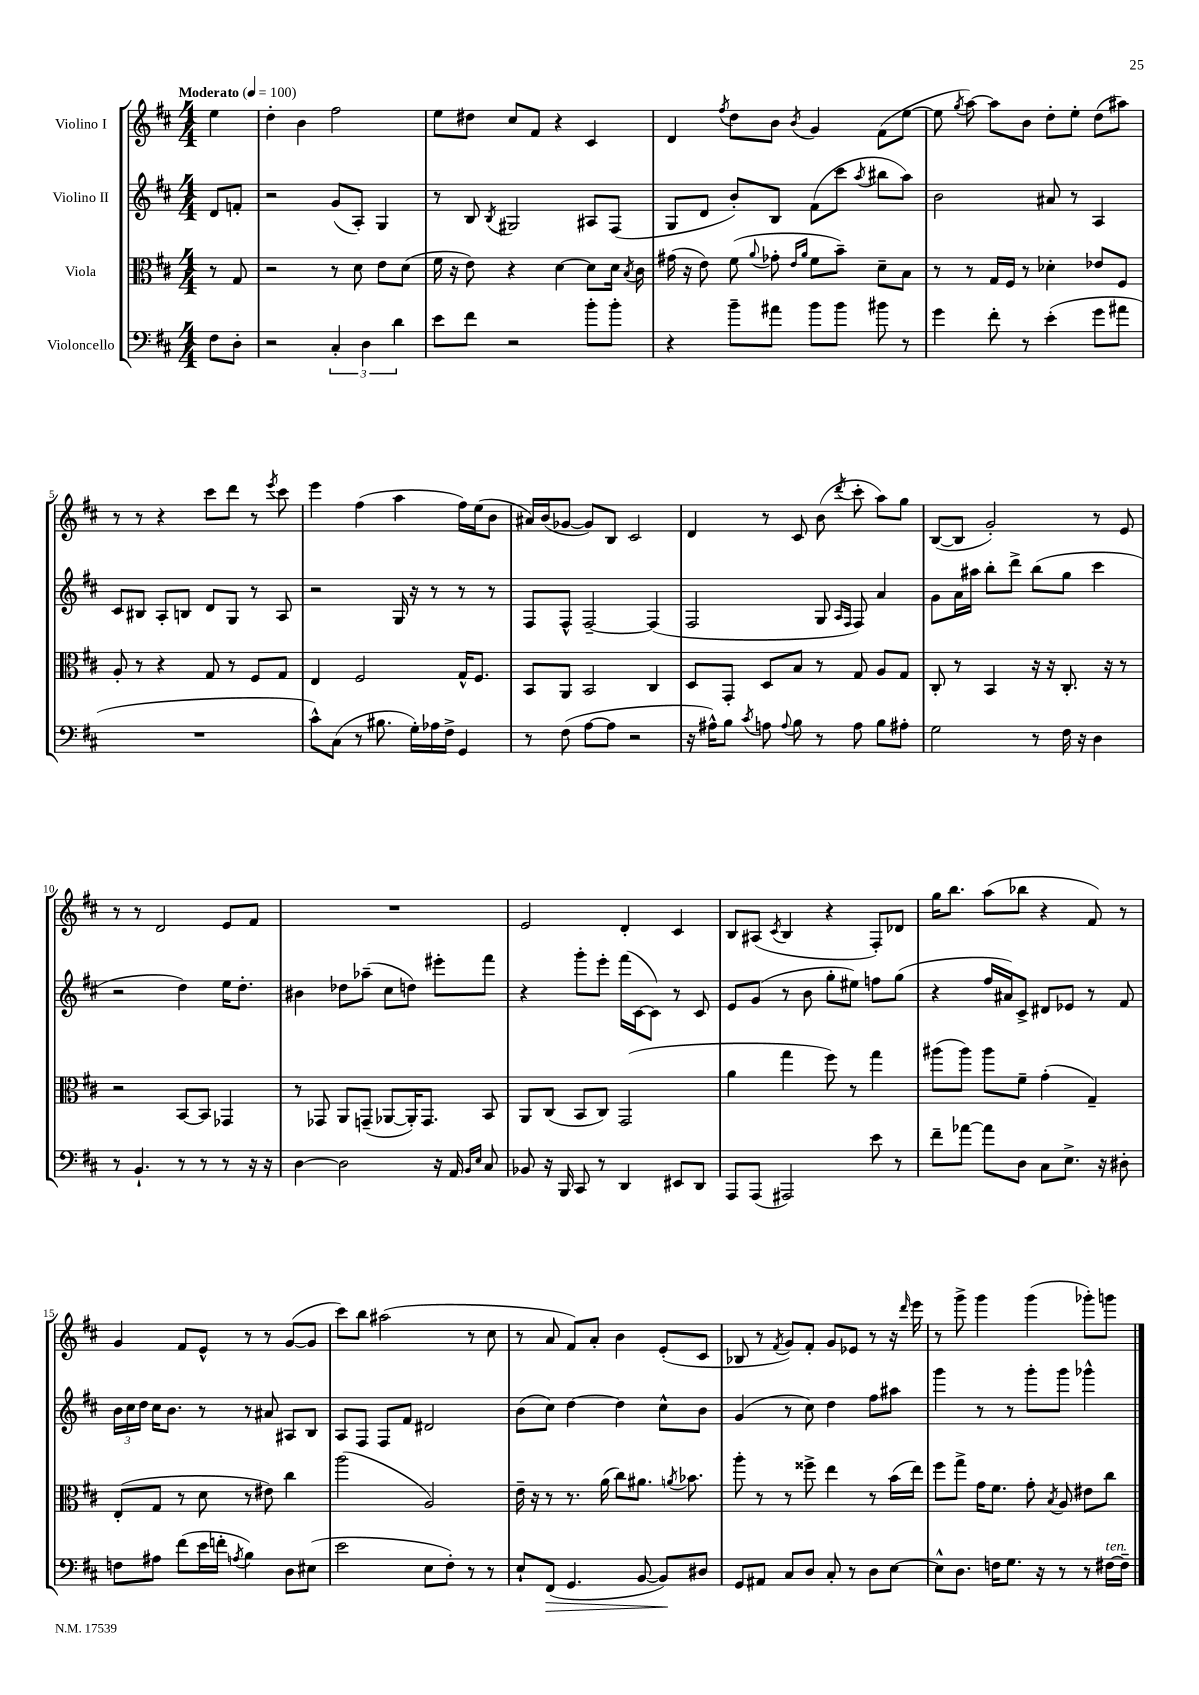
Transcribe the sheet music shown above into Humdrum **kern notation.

**kern	**kern	**kern	**kern
*staff4	*staff3	*staff2	*staff1
*clefF4	*clefC3	*clefG2	*clefG2
*k[f#c#]	*k[f#c#]	*k[f#c#]	*k[f#c#]
*M4/4	*M4/4	*M4/4	*M4/4
*MM100	*MM100	*MM100	*MM100
8F#	8r	8d	4ee
8D'	8G	8f'	.
=	=	=	=
2r	2r	2r	4dd'
.	.	.	4b
6C#'	8r	(8g	2ff#
.	8d	8A')	.
6D	.	.	.
.	8e	4G	.
6d	.	.	.
.	(8d	.	.
=	=	=	=
8e	16f#	8r	8ee
.	16r	.	.
8f#	8e)	8B	8dd#
.	.	8qB	.
2r	4r	2G#	8cc#
.	.	.	8f#
.	[4d	.	4r
8b'	8d]	8A#	4c#
8b'	16d	(8F#	.
.	8qB	.	.
.	16c#	.	.
=	=	=	=
4r	(16g#	8G	4d
.	16r	.	.
.	8e)	8d	.
.	.	.	8qff#
8b~	(8f#	8b')	8dd
.	8qqa	.	.
8a#	8g-'	8B	8b
.	16qqe	.	.
.	16qqa	.	8qb
8b	8f#	(8f#	4g
8b	8b~)	8ccc#	.
.	.	8qaa	.
8b#	8d~	8bb#	(8f#
8r	8B	8aa)	[8ee
=	=	=	=
4g	8r	2b	8ee]
.	.	.	8qgg
.	8r	.	[8aa)
8f#'	16G	.	8aa]
.	16F#	.	.
8r	8r	.	8b
(4e'	4d-'	8a#	8dd'
.	.	8r	8ee'
8g	8e-	4A	(8dd
8a#	8F#	.	8aa#)
=	=	=	=
1r	8A'	8c#	8r
.	8r	8B#	8r
.	4r	8A'	4r
.	.	8B	.
.	8G	8d	8ccc#
.	8r	8G	8ddd
.	8F#	8r	8r
.	.	.	8qeee
.	8G	8A	8ccc#
=	=	=	=
8c#^^)	4E	2r	4eee
(8C#	.	.	.
8r	2F#	.	(4ff#
8.B#	.	.	.
.	.	16G	4aa
16G')	.	16r	.
16A-	.	8r	.
16F#^	.	.	.
4GG	16G^^	8r	16ff#)
.	8.F#	.	(16ee
.	.	8r	8b
=	=	=	=
8r	8BB	8F#	16a#)
.	.	.	(16b
(8F#	8AA	8F#^^	[8g-
[8A	2BB	[2F#~	8g-])
8A]	.	.	8B
2r	.	.	2c#
.	4C#	(4F#]	.
=	=	=	=
16r	8D	2F#	4d
16A#^^)	.	.	.
8B	8GG'	.	.
8qc#	.	.	.
8A	8D	.	8r
8qqA	.	.	.
8B	8B	.	8c#
8r	8r	8G	(8b
.	.	16qqA	.
.	.	16qqF#	8qddd
8A	8G	8F#)	8ccc#'
8B	8A	4a	8aa)
8A#'	8G	.	8gg
=	=	=	=
2G	8C#'	8g	([8B
.	8r	16a	8B]
.	.	16aa#	.
.	4BB	8bb'	2g')
.	.	8ddd^	.
8r	16r	(8bb	.
.	16r	.	.
16F#	8.C#'	8gg	.
16r	.	.	.
4D	.	4ccc#	8r
.	16r	.	.
.	8r	.	8e
=	=	=	=
8r	2r	2r	8r
4.BB`	.	.	8r
.	.	.	2d
8r	[8BB	4dd)	.
8r	8BB]	.	.
8r	4GG-	16ee	8e
.	.	8.dd'	.
16r	.	.	8f#
16r	.	.	.
=	=	=	=
[4D	8r	4b#	1r
.	8GG-	.	.
2D]	8AA	8dd-	.
.	(8GG~	(8aa-~	.
.	[8AA-	8cc#	.
.	16AA-'])	8dd)	.
.	8.GG	.	.
16r	.	8eee#'	.
16AA	.	.	.
16qqBB	.	.	.
16qqE	.	.	.
8C#	8BB	8fff#	.
=	=	=	=
8BB-	8AA	4r	2e
16r	(8C#	.	.
16BBB	.	.	.
8CC#	8BB	8ggg'	.
8r	8C#)	8eee'	.
4DD	(2GG	(16fff#	4d'
.	.	[16c#	.
.	.	8c#])	.
8EE#	.	8r	4c#
8DD	.	8c#	.
=	=	=	=
8AAA	4a	8e	8B
(8AAA	.	(8g	(8A#
.	.	.	8qc#
2AAA#)	4gg	8r	4B
.	.	8b	.
.	8ff#)	8gg'	4r
.	8r	8ee#)	.
8e	4gg	8ff	8F#')
8r	.	(8gg	8d-
=	=	=	=
8f#~	(8aa#	4r	16gg
.	.	.	8.bb
[8a-	8aa#)	.	.
8a-]	8aa#	16ff#	(8aa
.	.	16a#)	.
8D	8f#~	8c#^	8bb-
8C#	(4g'	8d#	4r
8.E^	.	8e-	.
.	4G~)	8r	8f#)
16r	.	.	.
8D#'	.	8f#	8r
=	=	=	=
8F	(8E'	24b	4g
.	.	24cc#	.
.	.	24dd	.
8A#	8G	16cc#	.
.	.	8.b	.
(8f#	8r	.	8f#
16e	8d	8r	8e^^
16f'	.	.	.
8qA	.	.	.
4B)	8r	8r	8r
.	8e#)	8a#	8r
8D	4cc#	8A#	([8g
(8E#	.	8B	8g]
=	=	=	=
2e	(2aa	8A	8ccc#)
.	.	8F#	8bb
.	.	8F#	(2aa#
.	.	8f#	.
8E	2A)	2d#	.
8F#')	.	.	.
8r	.	.	8r
8r	.	.	8cc#
=	=	=	=
8E`	16e~	(8b	8r
.	16r	.	.
(8FF#	8r	8cc#)	8a
4.GG	8.r	[4dd	8f#)
.	.	.	8a'
.	(16a	.	.
.	8cc#)	4dd]	4b
[8BB	8.a#	.	.
8BB])	.	8cc#^^	(8e'
.	8qa	.	.
.	8.b-	.	.
8D#	.	8b	8c#
=	=	=	=
8GG	8aa'	(4g	8B-
8AA#	8r	.	8r
.	.	.	8qf#
8C#	8r	8r	8g)
8D	8ff##^	8cc#)	8f#'
8C#'	4ee	4dd	8g
8r	.	.	8e-
8D	8r	8ff#	8r
[8E	(16b	8aa#	16r
.	.	.	16qqddd
.	16ee)	.	16eee
=	=	=	=
8E^^]	8ff#	4ggg	8r
8.D	8gg^	.	8ggg^
.	16g	8r	4ggg
16F	8.f#	.	.
8.G	.	8r	.
.	8g'	8ggg'	(4ggg
16r	.	.	.
.	8qB	.	.
8r	8A	8ggg	.
8r	8e#	4ggg-^^	8ggg-')
[16F#	8cc#	.	8ggg
16F#~]	.	.	.
==	==	==	==
*-	*-	*-	*-
